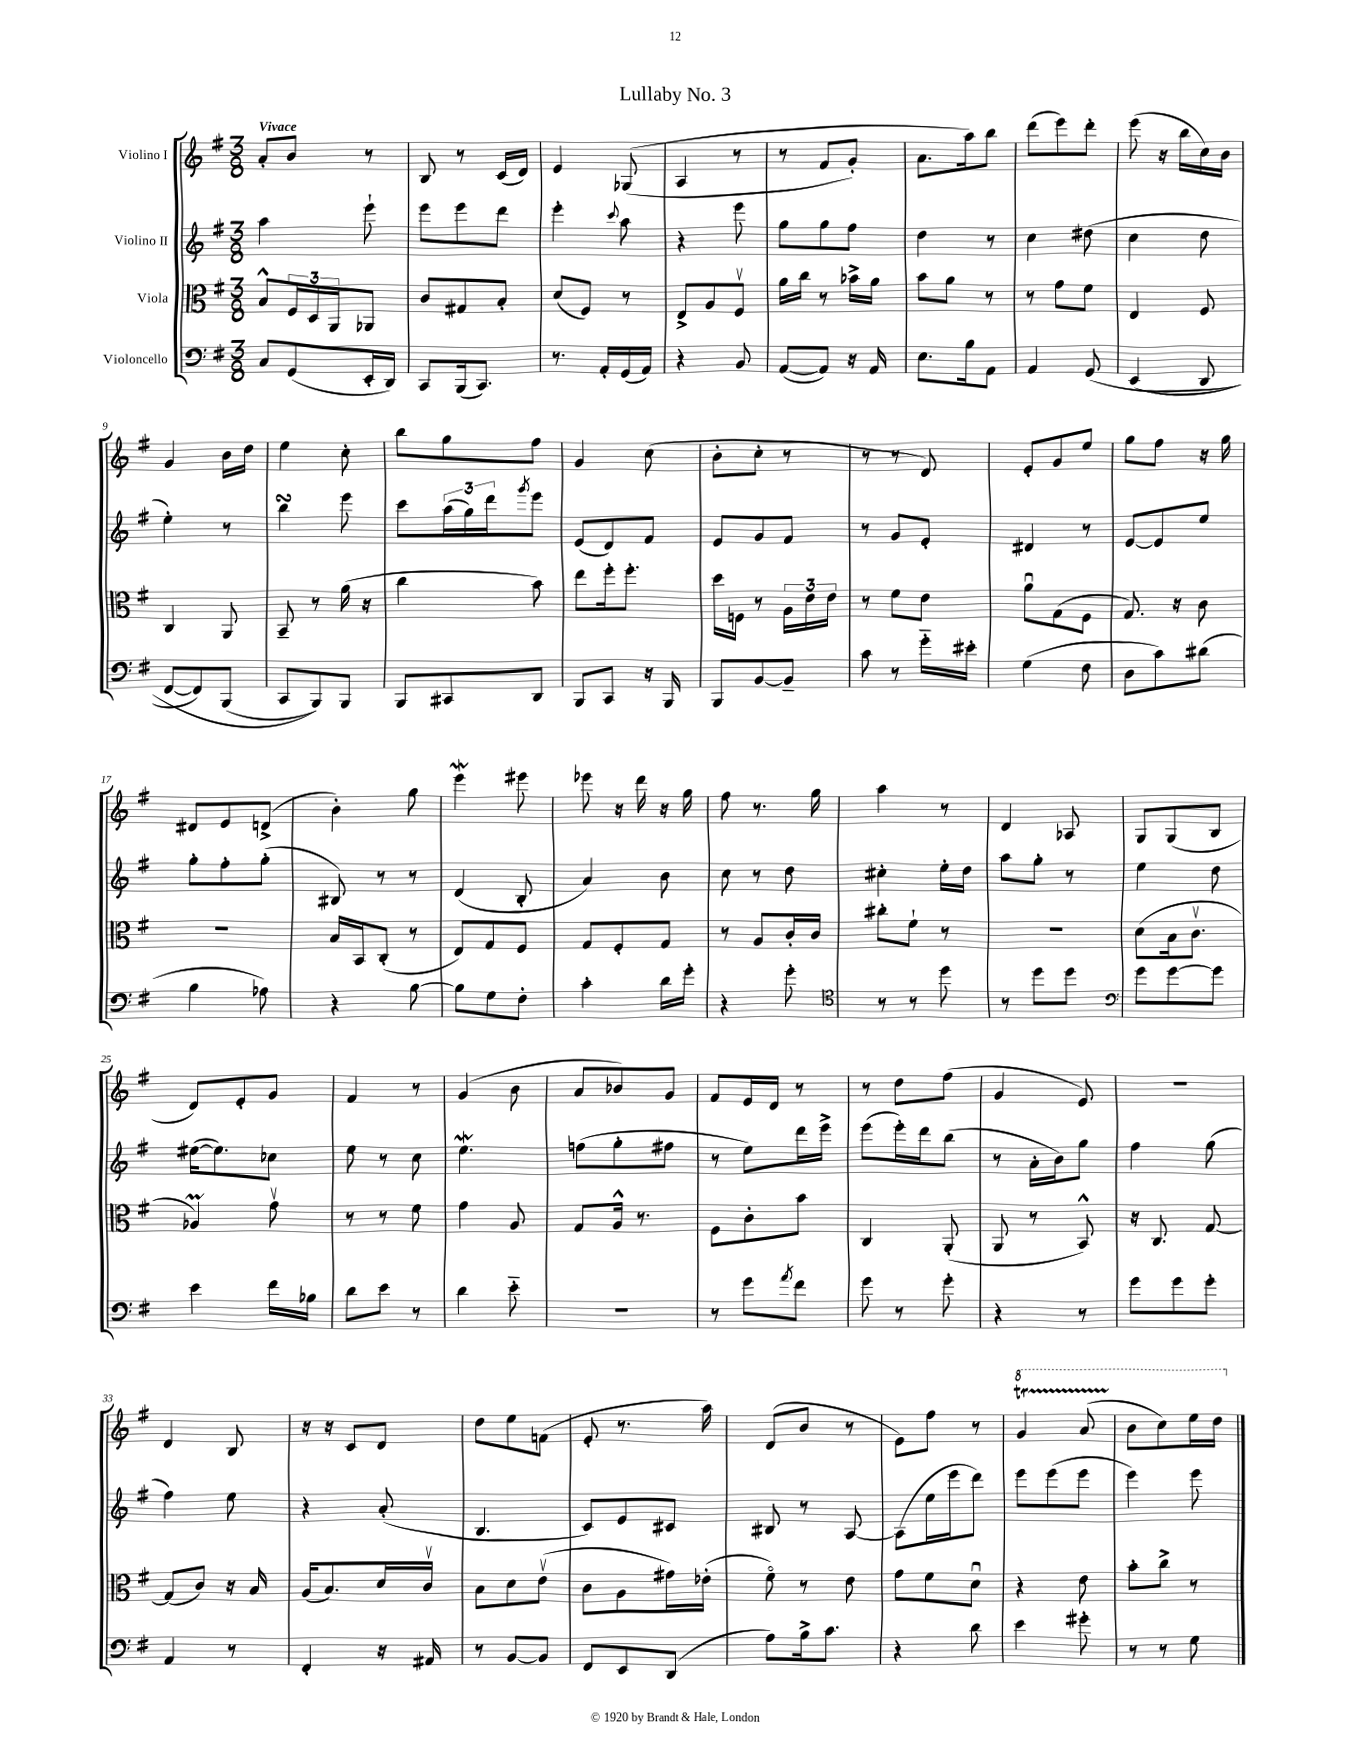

**kern	**kern	**kern	**kern
*staff4	*staff3	*staff2	*staff1
*clefF4	*clefC3	*clefG2	*clefG2
*k[f#]	*k[f#]	*k[f#]	*k[f#]
*M3/8	*M3/8	*M3/8	*M3/8
8C/L	8B^^/L	4aa\	8a'/L
(8GG/	24F#/L	.	8b/J
.	24D/	.	.
.	24AA/J	.	.
16EE'/L	8AA-/J	8eee`\	8r
16DD/JJ)	.	.	.
=	=	=	=
8CC/L	8c/L	8eee\L	8B/
(16BBB/k	8G#/	8eee\	8r
8.CC/J)	.	.	.
.	8B'/J	8ddd\J	(16c/LL
.	.	.	16d/JJ)
=	=	=	=
8.r	(8d/L	4eee'\	4e/
.	8F#/J)	.	.
16AA'/LL	.	.	.
.	.	8qqccc/	.
(16GG/	8r	8aa\	&((8G-/
16AA/JJ)	.	.	.
=	=	=	=
4r	8E^/L	4r	4A/
.	8A/	.	.
8BB/	8F#v/J	8eee\	8r
=	=	=	=
([8AA/L	16a\LL	8gg\L	8r
.	16cc\JJ	.	.
8AA/]J)	8r	8gg\	8f#/L
16r	16b-^\LL	8ff#\J	8g'/J)
16AA/	16a\JJ	.	.
=	=	=	=
8.E\L	8b\L	4dd\	8.a\L
.	8a\J	.	.
16B\k	.	.	16aa\k&)
8AA\J	8r	8r	8bb\J
=	=	=	=
4AA/	8r	4cc\	(8ddd\L
.	8g\L	.	8eee\)
&(8GG/	8f#\J	(8dd#\	8ddd'\J
=	=	=	=
(4EE/	4E/	4cc\	(8eee\
.	.	.	16r
.	.	.	16bb\LL
8DD/	8F#/	8dd\	16cc\)
.	.	.	16b\JJ
=	=	=	=
[8FF#/L	4C/	4ee'\)	4g/
8FF#/])	.	.	.
(8BBB/J	8AA/	8r	16b\LL
.	.	.	16dd\JJ
=	=	=	=
8CC/L	8BB~/	4bb\	4ee\
8BBB/)&)	8r	.	.
8BBB/J	(16a\	8eee\	8cc'\
.	16r	.	.
=	=	=	=
8BBB/L	4cc\	8ccc\L	8bb\L
8CC#/	.	(24aa\L	8gg\
.	.	24gg\)	.
.	.	24ddd\J	.
.	.	8qggg/	.
8DD/J	8b\)	8eee\J	8ff#\J
=	=	=	=
8BBB/L	8ee\L	(8e/L	4g/
8CC/J	16ff#'\k	8d/)	.
.	8.ff#'\J	.	.
16r	.	8f#/J	(8cc\
16BBB/	.	.	.
=	=	=	=
8BBB/L	16dd\LL	8e/L	8b'\L
.	16F\JJ	.	.
[8BB/	8r	8g/	8cc'\J
8BB~/]J	24A\LL	8f#/J	8r
.	24e\	.	.
.	24e\JJ	.	.
=	=	=	=
8c\	8r	8r	8r
8r	8f#\L	8g/L	8r
16g'~\LL	8e\J	8e'/J	8d/)
16e#'\JJ	.	.	.
=	=	=	=
(4G\	8au\L	4d#/	8e'/L
.	(8G\	.	8g/
8F#\	8F#\J	8r	8ee/J
=	=	=	=
8D\L	8.G/)	[8e/L	8gg\L
8c\)	.	8e/]	8ff#\J
.	16r	.	.
(8d#\J	8c\	8ee/J	16r
.	.	.	16gg\
=	=	=	=
4B\	4.r	8gg'\L	8d#/L
.	.	8ff#'\	8e/
8A-\)	.	(8gg'\J	(8d^/J
=	=	=	=
4r	16B/LL	8B#/)	4b'\)
.	16BB/J	.	.
.	(8C'/J	8r	.
[8B\	8r	8r	8gg\
=	=	=	=
8B\]L	8E/L)	(4d/	4eee\
8G\	8G/	.	.
8F#'\J	8F#/J	8B'/	8eee#\
=	=	=	=
4c'\	8G/L	4a/)	8eee-\
.	8F#'/	.	16r
.	.	.	16ddd\
16d\LL	8G/J	8b\	16r
16g'\JJ	.	.	16gg\
=	=	=	=
4r	8r	8cc\	8ff#\
.	8A/L	8r	8.r
8g'\	16c'/L	8dd\	.
.	16c/JJ	.	16gg\
=	=	=	=
*clefC4	*	*	*
8r	8cc#'\L	4cc#'\	4aa\
8r	8f#`\J	.	.
8dd\	8r	16ee'\LL	8r
.	.	16dd\JJ	.
=	=	=	=
8r	4.r	8aa\L	4d/
8dd\L	.	8gg'\J	.
8dd\J	.	8r	8A-/
=	=	=	=
*clefF4	*	*	*
8g\L	(8d\L	4ee\	8G/L
[8g\	16B\k	.	(8G/
.	8.cv\J	.	.
8g\]J	.	8dd\	8B/J
=	=	=	=
4e\	4A-/)	([16ee#\LK	8d/L)
.	.	8.ee#\])	.
.	.	.	8e'/
16f#\LL	8gv\	8cc-\J	8g/J
16B-\JJ	.	.	.
=	=	=	=
8d\L	8r	8ee\	4f#/
8e\J	8r	8r	.
8r	8f#\	8cc\	8r
=	=	=	=
4d\	4g\	4.ee\	(4g/
8e'~\	8A/	.	8b\
=	=	=	=
4.r	8G/L	(8ff\L	8a/L
.	16A^^/Jk	8gg'\	8b-/)
.	8.r	.	.
.	.	8ff#\J	8g/J
=	=	=	=
8r	8F#\L	8r	8f#/L
8g\L	8c'\	8ee\L)	16e/L
.	.	.	16d/JJ
8qa/	.	.	.
8f#\J	8b\J	16ddd\L	8r
.	.	16eee^\JJ	.
=	=	=	=
8g\	4C/	(8eee\L	8r
8r	.	16eee'\L)	8dd\L
.	.	16ddd\J	.
8g'\	(8AA'/	(8bb\J	(8ff#\J
=	=	=	=
4r	8AA/	8r	4g/
.	8r	16a'\LL	.
.	.	16b\J)	.
8r	8BB^^/)	8gg\J	8e/)
=	=	=	=
8g\L	16r	4ff#\	4.r
.	8.C/	.	.
8g\	.	.	.
8g'\J	[8G/	(8gg\	.
=	=	=	=
4AA/	(8G/]L	4ff#\)	4d/
.	8c/J)	.	.
8r	16r	8ee\	8B/
.	16B/	.	.
=	=	=	=
4FF#'/	(16A/LK	4r	16r
.	8.B/)	.	16r
.	.	.	8c/L
16r	16d/L	(8a'/	8d/J
16AA#/	16cv/JJ	.	.
=	=	=	=
8r	8B\L	4.B/	8dd\L
[8BB/L	8d\	.	8ee\
8BB/]J	(8ev\J	.	(8f\J
=	=	=	=
8FF#/L	8c\L	8c/L)	8e'/
8EE/	8A\	8e/	8.r
(8DD/J	16g#\L)	8c#/J	.
.	(16e-'\JJ	.	16aa\)
=	=	=	=
8A\L)	8f#o\)	8B#/	(8d/L
16B^\k	8r	8r	8b/J
8.c\J	.	.	.
.	8e\	[8A/	8r
=	=	=	=
4r	8g\L	(8A\]L	8e\L)
.	8f#\	16ee\L	8ff#\J
.	.	16eee\J	.
8d\	8du\J	8ddd\J)	8r
=	=	=	=
4e\	4r	8eee\L	4gg/
.	.	(8eee\	.
8g#'\	8e\	8eee\J	(8aa/
=	=	=	=
8r	8b'\L	4eee\)	8bb\L
8r	8cc^\J	.	8ccc\)
8G\	8r	8eee\	16eee\L
.	.	.	16ddd\JJ
==	==	==	==
*-	*-	*-	*-
